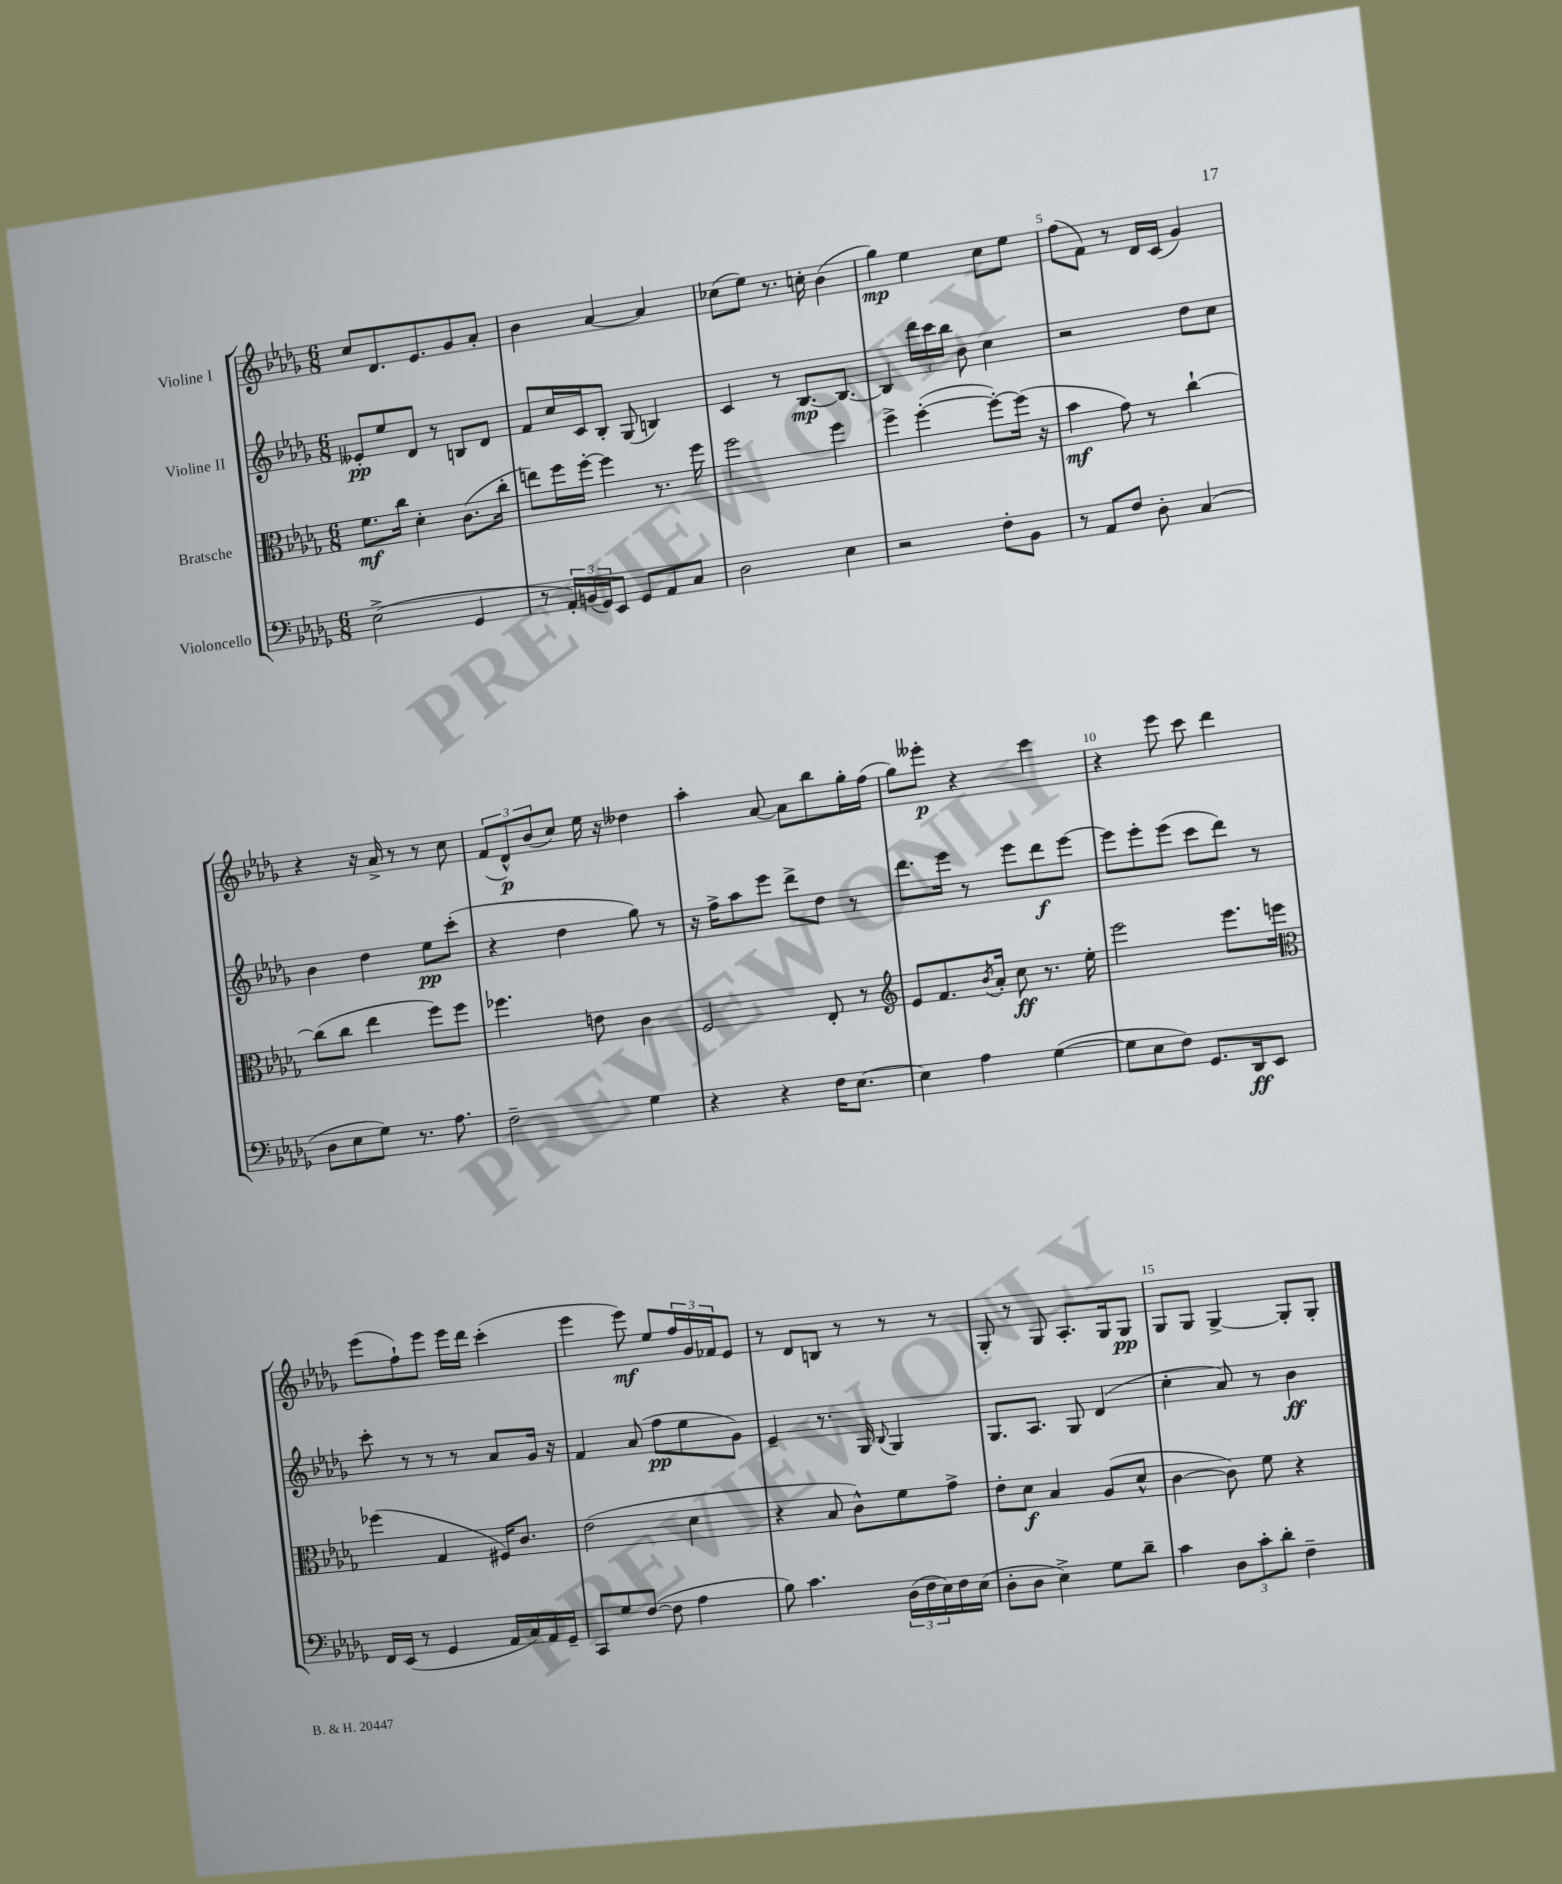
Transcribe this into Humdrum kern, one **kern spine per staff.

**kern	**dynam	**kern	**dynam	**kern	**dynam	**kern	**dynam
*part4	*part4	*part3	*part3	*part2	*part2	*part1	*part1
*staff4	*staff4	*staff3	*staff3	*staff2	*staff2	*staff1	*staff1
*I"Violoncello	*	*I"Bratsche	*	*I"Violine II	*	*I"Violine I	*
*clefF4	*	*clefC3	*	*clefG2	*	*clefG2	*
*k[b-e-a-d-g-]	*	*k[b-e-a-d-g-]	*	*k[b-e-a-d-g-]	*	*k[b-e-a-d-g-]	*
*M6/8	*	*M6/8	*	*M6/8	*	*M6/8	*
=1	=1	=1	=1	=1	=1	=1	=1
(2E-^\	.	8.f\L	mf	8e--X'/L	pp	8cc/L	.
.	.	.	.	8ee-/	.	8.d-/	.
.	.	16cc\Jk	.	.	.	.	.
.	.	4d-'\	.	8d-/J	.	.	.
.	.	.	.	.	.	8.e-/	.
.	.	.	.	8r	.	.	.
4GG-/	.	(8.c\L	.	8Bn/L	.	8g-/	.
.	.	.	.	8d-/J	.	8a-'/J	.
.	.	16cc'\Jk	.	.	.	.	.
=2	=2	=2	=2	=2	=2	=2	=2
8r	.	8een\L)	.	8f/L	.	4b-\	.
24AA-'/LL)	.	16ff\L	.	16cc/L	.	.	.
(24BBn/	.	.	.	.	.	.	.
.	.	[16ff'\JJ	.	16c/J	.	.	.
24GG-/J)	.	.	.	.	.	.	.
8EE-/J	.	4ff\]	.	8B-'/J	.	[4a-/	.
8GG-/L	.	.	.	(8G-/	.	.	.
8AA-/	.	8.r	.	4Bn/)	.	4a-/]	.
8C/J	.	.	.	.	.	.	.
.	.	16ff\	.	.	.	.	.
=3	=3	=3	=3	=3	=3	=3	=3
2D-\	.	2ff\	.	4c/	.	(8cc-X\L	.
.	.	.	.	.	.	8ee-\J)	.
.	.	.	.	8r	.	8.r	.
.	.	.	.	[8.B-/L	mp	.	.
.	.	.	.	.	.	16ccn'\	.
4E-\	.	4ff\	.	.	.	(4b-\	.
.	.	.	.	8.B-/J_	.	.	.
=4	=4	=4	=4	=4	=4	=4	=4
2r	.	4ff^\	.	4B-/]	.	4gg-\)	mp
.	.	([4ff'\	.	24ddd-\LL	.	4ee-\	.
.	.	.	.	24ccc\	.	.	.
.	.	.	.	24bb-\JJ	.	.	.
.	.	.	.	8b-\	.	.	.
8F'\L	.	8ff'\L_)	.	4cc\	.	8cc\L	.
8BB-\J	.	(16ff\Jk]	.	.	.	8ee-\J	.
.	.	16r	.	.	.	.	.
=5	=5	=5	=5	=5	=5	=5	=5
8r	.	4b-\	mf	2r	.	(8ff\L	.
8AA-/L	.	.	.	.	.	8f\J)	.
8F/J	.	8g-\)	.	.	.	8r	.
8D-'\	.	8r	.	.	.	16d-/LL	.
.	.	.	.	.	.	(16c/JJ	.
(4C/	.	[4cc`\	.	8dd-\L	.	4g-/)	.
.	.	.	.	8cc\J	.	.	.
!!LO:LB:g=z
=6	=6	=6	=6	=6	=6	=6	=6
8D-\L	.	(8cc\L]	.	4b-\	.	4r	.
8E-\	.	8cc\J	.	.	.	.	.
8G-\J)	.	4ee-\	.	4dd-\	.	16r	.
.	.	.	.	.	.	16a-^/	.
8.r	.	.	.	.	.	8r	.
.	.	8ff\L)	.	8ee-\L	pp	8r	.
8.A-\	.	.	.	.	.	.	.
.	.	8ff\J	.	(8ccc'\J	.	8cc\	.
=7	=7	=7	=7	=7	=7	=7	=7
2F~\	.	4.ff-X\	.	4r	.	(12f/L	.
.	.	.	.	.	.	12d-^^/)	p
.	.	.	.	.	.	(12b-/	.
.	.	.	.	4dd-\	.	8cc/J)	.
.	.	8en\	.	.	.	16ee-\	.
.	.	.	.	.	.	16r	.
4G-\	.	4c\	.	8gg-\)	.	4dd--X\	.
.	.	.	.	8r	.	.	.
=8	=8	=8	=8	=8	=8	=8	=8
4r	.	2F/	.	16r	.	4aa-'\	.
.	.	.	.	16ff^\KL	.	.	.
.	.	.	.	8aa-\	.	.	.
4r	.	.	.	8eee-\J	.	[8a-/	.
.	.	.	.	8ddd-^\L	.	8a-\L]	.
16F\KL	.	8E-'/	.	8dd-\J	.	8bb-\	.
[8.E-\J	.	.	.	.	.	.	.
.	.	8r	.	8r	.	16gg-'\L	.
.	.	.	.	.	.	(16ff\JJ	.
=9	=9	=9	=9	=9	=9	=9	=9
*	*	*clefG2	*	*	*	*	*
4E-\]	.	8e-/L	.	8.ddd-\L	.	8gg-\L)	.
.	.	8.f/	.	.	.	8eee--X'\J	p
.	.	.	.	16eee-\Jk	.	.	.
4A-\	.	.	.	8r	.	4r	.
.	.	8qb-/	.	.	.	.	.
.	.	16a-'/Jk	.	.	.	.	.
.	.	8cc\	ff	8eee-\L	.	.	.
([4G-\	.	8.r	.	8ddd-\	f	4ccc\	.
.	.	.	.	[8eee-\J	.	.	.
.	.	16ee-'\	.	.	.	.	.
=10	=10	=10	=10	=10	=10	=10	=10
8G-\L]	.	2eee-\	.	8eee-\L]	.	4r	.
8E-\	.	.	.	8eee-'\	.	.	.
8F\J)	.	.	.	(8eee-\J	.	8eee-\	.
8.GG-/L	.	.	.	8ccc\L	.	8ccc\	.
.	.	8.eee-\L	.	8ddd-\J)	.	4ddd-\	.
16DD-/k	ff	.	.	.	.	.	.
8EE-/J	.	.	.	8r	.	.	.
.	.	16eeen\Jk	.	.	.	.	.
!!LO:LB:g=z
=11	=11	=11	=11	=11	=11	=11	=11
*	*	*clefC3	*	*	*	*	*
16FF/LL	.	(4ff-X\	.	8ccc'\	.	(8eee-\L	.
(16EE-/JJ	.	.	.	.	.	.	.
8r	.	.	.	8r	.	8ff`\)	.
4GG-/	.	4G-/	.	8r	.	8eee-\J	.
.	.	.	.	8r	.	16eee-\LL	.
.	.	.	.	.	.	16ddd-\JJ	.
16AA-/LL	.	16F#X/KL)	.	8a-/L	.	(4ccc'\	.
16C/)	.	8.c/J	.	.	.	.	.
16AA-/	.	.	.	16g-/Jk	.	.	.
16GG-~/JJ	.	.	.	16r	.	.	.
=12	=12	=12	=12	=12	=12	=12	=12
8CC/L	.	(2e-\	.	4f/	.	4eee-\	.
8G-/	.	.	.	.	.	.	.
([8F/J	.	.	.	(8a-/	.	8eee-\)	mf
8F\]	.	.	.	8ff\L	pp	8ee-/L	.
4A-\	.	4d-\	.	8ee-\	.	24ff/L	.
.	.	.	.	.	.	24g-/	.
.	.	.	.	.	.	24f-X/J	.
.	.	.	.	8g-\J)	.	8e-/J	.
=13	=13	=13	=13	=13	=13	=13	=13
8B-\)	.	4r	.	4e-~/	.	8r	.
4.c\	.	.	.	.	.	8d-/L	.
.	.	8B-/	.	8.r	.	8Bn/J	.
.	.	8c^^\L)	.	.	.	8r	.
.	.	.	.	16G-/	.	.	.
.	.	.	.	8qqB-/	.	.	.
(24D-\LL	.	8f\	.	4G-/	.	8r	.
24F\	.	.	.	.	.	.	.
24E-\)	.	.	.	.	.	.	.
16F\	.	8g-^\J	.	.	.	8r	.
(16E-\JJ	.	.	.	.	.	.	.
=14	=14	=14	=14	=14	=14	=14	=14
8D-'\L	.	8e-'\L	.	8.G-/L	.	8G-'/	.
8D-\J	.	8d-\J	f	.	.	8r	.
.	.	.	.	8.A-/J	.	.	.
4E-^\)	.	4B-/	.	.	.	8G-/	.
.	.	.	.	8G-/	.	8.A-'/L	.
8G-\L	.	(8A-/L	.	(4d-/	.	.	.
.	.	.	.	.	.	16G-/k	.
8d-~\J	.	8d-^^/J	.	.	.	8G-/J	pp
=15	=15	=15	=15	=15	=15	=15	=15
4c\	.	[4c\	.	4cc'\	.	8G-/L	.
.	.	.	.	.	.	8G-/J	.
12D-\L	.	8c\])	.	8a-/)	.	[4G-^/	.
12c'\	.	.	.	.	.	.	.
.	.	8f\	.	8r	.	.	.
12d-'\J	.	.	.	.	.	.	.
4F~\	.	4r	.	4b-\	ff	8G-'/L]	.
.	.	.	.	.	.	8G-'/J	.
==	==	==	==	==	==	==	==
*-	*-	*-	*-	*-	*-	*-	*-
